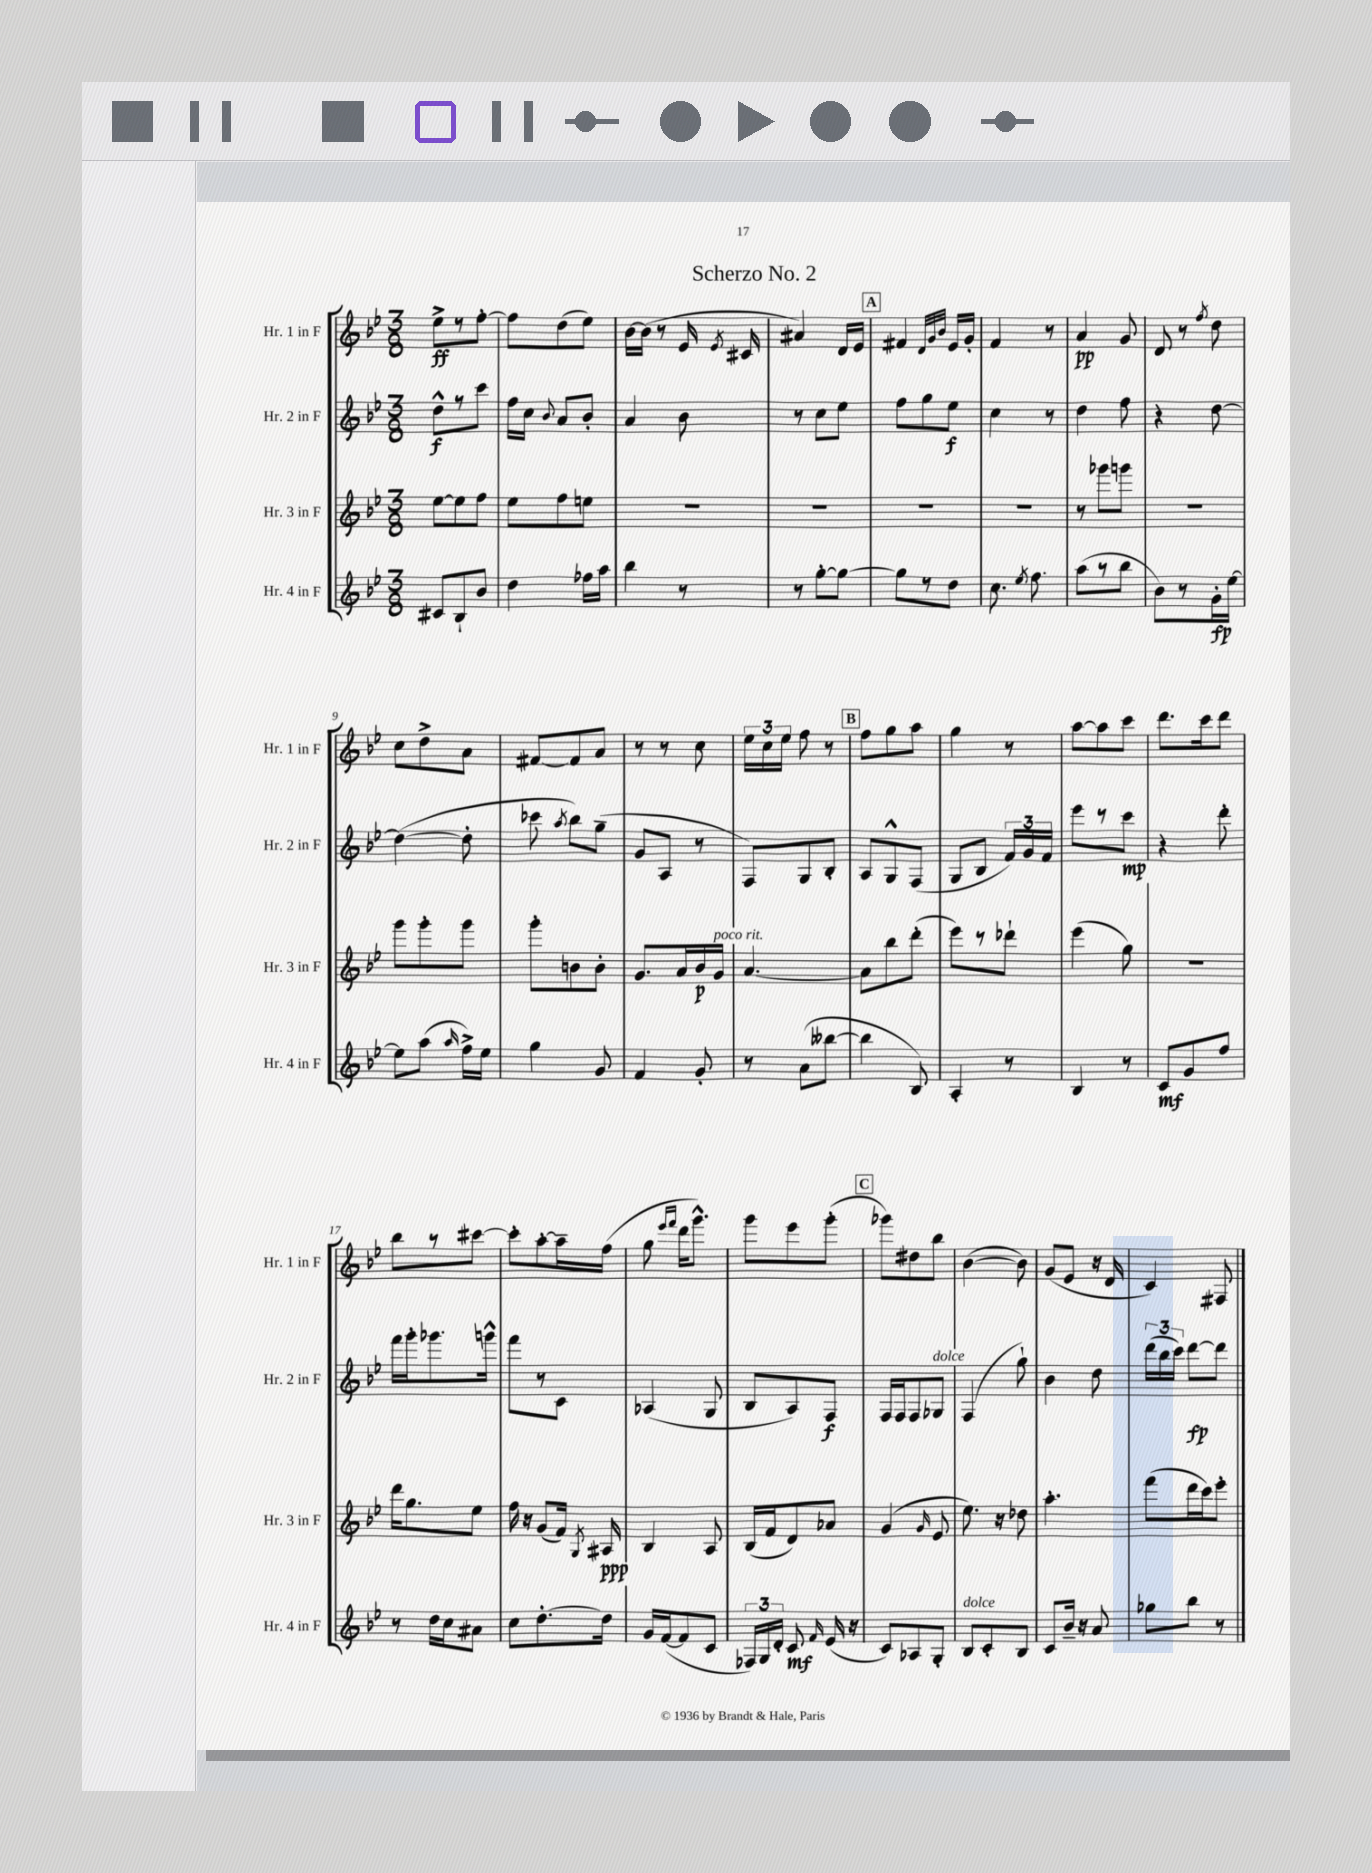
\header { title = "Scherzo No. 2" }
<<
\new StaffGroup <<
\new Staff = "s0" \with { instrumentName = "Hr. 1 in F" shortInstrumentName = "Hr. 1 in F" } {
    \clef treble \key bes \major \numericTimeSignature \time 3/8
    \autoBeamOff ees''8[->\ff r8 f''8]~-. |
    f''8[ d''8( ees''8]) |
    bes'16[~ bes'16]( r8 ees'16 \acciaccatura { ees'8 } cis'16 |
    ais'4) d'16[ ees'16] |
    \mark \markup { \box "A" } fis'4 \grace { d'32[ g'32 bes'32] } ees'16[ g'16]-. |
    f'4 r8 |
    a'4\pp g'8 |
    d'8 r8 \acciaccatura { f''8 } d''8 |
    c''8[ d''8-> a'8] |
    fis'8[~ fis'8 a'8] |
    r8 r8 c''8 |
    \tuplet 3/2 { ees''16[ c''16 ees''16] } f''8 r8 |
    \mark \markup { \box "B" } f''8[ g''8 a''8] |
    g''4 r8 |
    a''8[~ a''8 c'''8] |
    d'''8.[ c'''16 d'''8] |
    bes''8[ r8 cis'''8]~ |
    cis'''8[-. a''8~-. a''16-- f''16]( |
    g''8 \grace { ees'''16[ f'''16] } d'''16[ g'''8.]-^) |
    g'''8[ ees'''8 g'''8]-.( |
    \mark \markup { \box "C" } ges'''8[) dis''8 bes''8] |
    bes'4~( bes'8) |
    g'8[( ees'8] r16 d'16 |
    c'4) fis8 \bar "|." |
}
\new Staff = "s1" \with { instrumentName = "Hr. 2 in F" shortInstrumentName = "Hr. 2 in F" } {
    \clef treble \key bes \major \numericTimeSignature \time 3/8
    \autoBeamOff d''8[-^\f r8 c'''8] |
    f''16[ c''16] \appoggiatura { bes'8 } a'8[ bes'8]-. |
    a'4 bes'8 |
    r8 c''8[ ees''8] |
    \mark \markup { \box "A" } f''8[ g''8 ees''8]\f |
    c''4 r8 |
    d''4 f''8 |
    r4 d''8~ |
    d''4~( d''8-. |
    ces'''8 \acciaccatura { a''8 } bes''8[) g''8]--( |
    g'8[ a8] r8 |
    f8[) g8 bes8]-. |
    \mark \markup { \box "B" } a8[ g8-^ f8]( |
    g8[ bes8] \tuplet 3/2 { f'16[) g'16 f'16] } |
    ees'''8[ r8 c'''8]\mp |
    r4 d'''8-. |
    f'''16[ g'''16-. ges'''8. g'''16]-^ |
    f'''8[ r8 c'8] |
    aes4( g8 |
    bes8[ a8) f8]\f |
    \mark \markup { \box "C" } f16[ f16 f8 ges8]^\markup { \italic "dolce" } |
    f4( g''8-!) |
    bes'4 d''8 |
    \tuplet 3/2 { d'''16[( bes''16 c'''16]) } d'''8[~\fp d'''8] \bar "|." |
}
\new Staff = "s2" \with { instrumentName = "Hr. 3 in F" shortInstrumentName = "Hr. 3 in F" } {
    \clef treble \key bes \major \numericTimeSignature \time 3/8
    \autoBeamOff ees''8[~ ees''8 f''8] |
    ees''8[ f''8 e''8] |
    R4. |
    R4. |
    \mark \markup { \box "A" } R4. |
    R4. |
    r8 ges'''8[ g'''8] |
    r4. |
    g'''8[ g'''8-. g'''8] |
    g'''8[-. b'8 b'8]-. |
    g'8.[ a'16 bes'16\p g'16]^\markup { \italic "poco rit." } |
    a'4.~ |
    \mark \markup { \box "B" } a'8[ bes''8 d'''8]-.( |
    ees'''8[) r8 des'''8]-! |
    ees'''4( g''8) |
    R4. |
    d'''16[ g''8. ees''8] |
    f''16 r16 g'8[( f'16]) \acciaccatura { g8 } ais16\ppp |
    bes4 a8 |
    bes16[( f'16 d'8) aes'8] |
    \mark \markup { \box "C" } g'4( \grace { g'16 } ees'8 |
    ees''8.) r16 des''8 |
    a''4.-. |
    f'''8[( d'''16 c'''16) ees'''8]-. \bar "|." |
}
\new Staff = "s3" \with { instrumentName = "Hr. 4 in F" shortInstrumentName = "Hr. 4 in F" } {
    \clef treble \key bes \major \numericTimeSignature \time 3/8
    \autoBeamOff cis'8[ bes8-! bes'8] |
    d''4 fes''16[ a''16] |
    bes''4 r8 |
    r8 g''8[~-. g''8]~ |
    \mark \markup { \box "A" } g''8[ r8 d''8] |
    c''8. \acciaccatura { ees''8 } f''8. |
    a''8[( r8 bes''8] |
    bes'8[) r8 g'16-.\fp ees''16]~ |
    ees''8[ a''8]( \grace { a''16 } f''16[->) ees''16] |
    g''4 g'8 |
    f'4 g'8-. |
    r8 a'8[( beses''8]~ |
    \mark \markup { \box "B" } beses''4 bes8) |
    a4-. r8 |
    bes4 r8 |
    c'8[\mf g'8 f''8] |
    r8 d''16[ c''16 ais'8] |
    c''8[ d''8.~-. d''16] |
    g'16[ f'16~( f'8 c'8] |
    \tuplet 3/2 { fes16[) g16 d'16]-. } c'8\mf \grace { f'16 } ees'16( r16 |
    \mark \markup { \box "C" } c'8[) aes8 g8]-. |
    bes8[^\markup { \italic "dolce" } c'8-. bes8] |
    c'8[ bes'16]-- r16 a'8 |
    ges''8[ bes''8] r8 \bar "|." |
}
>>
>>
